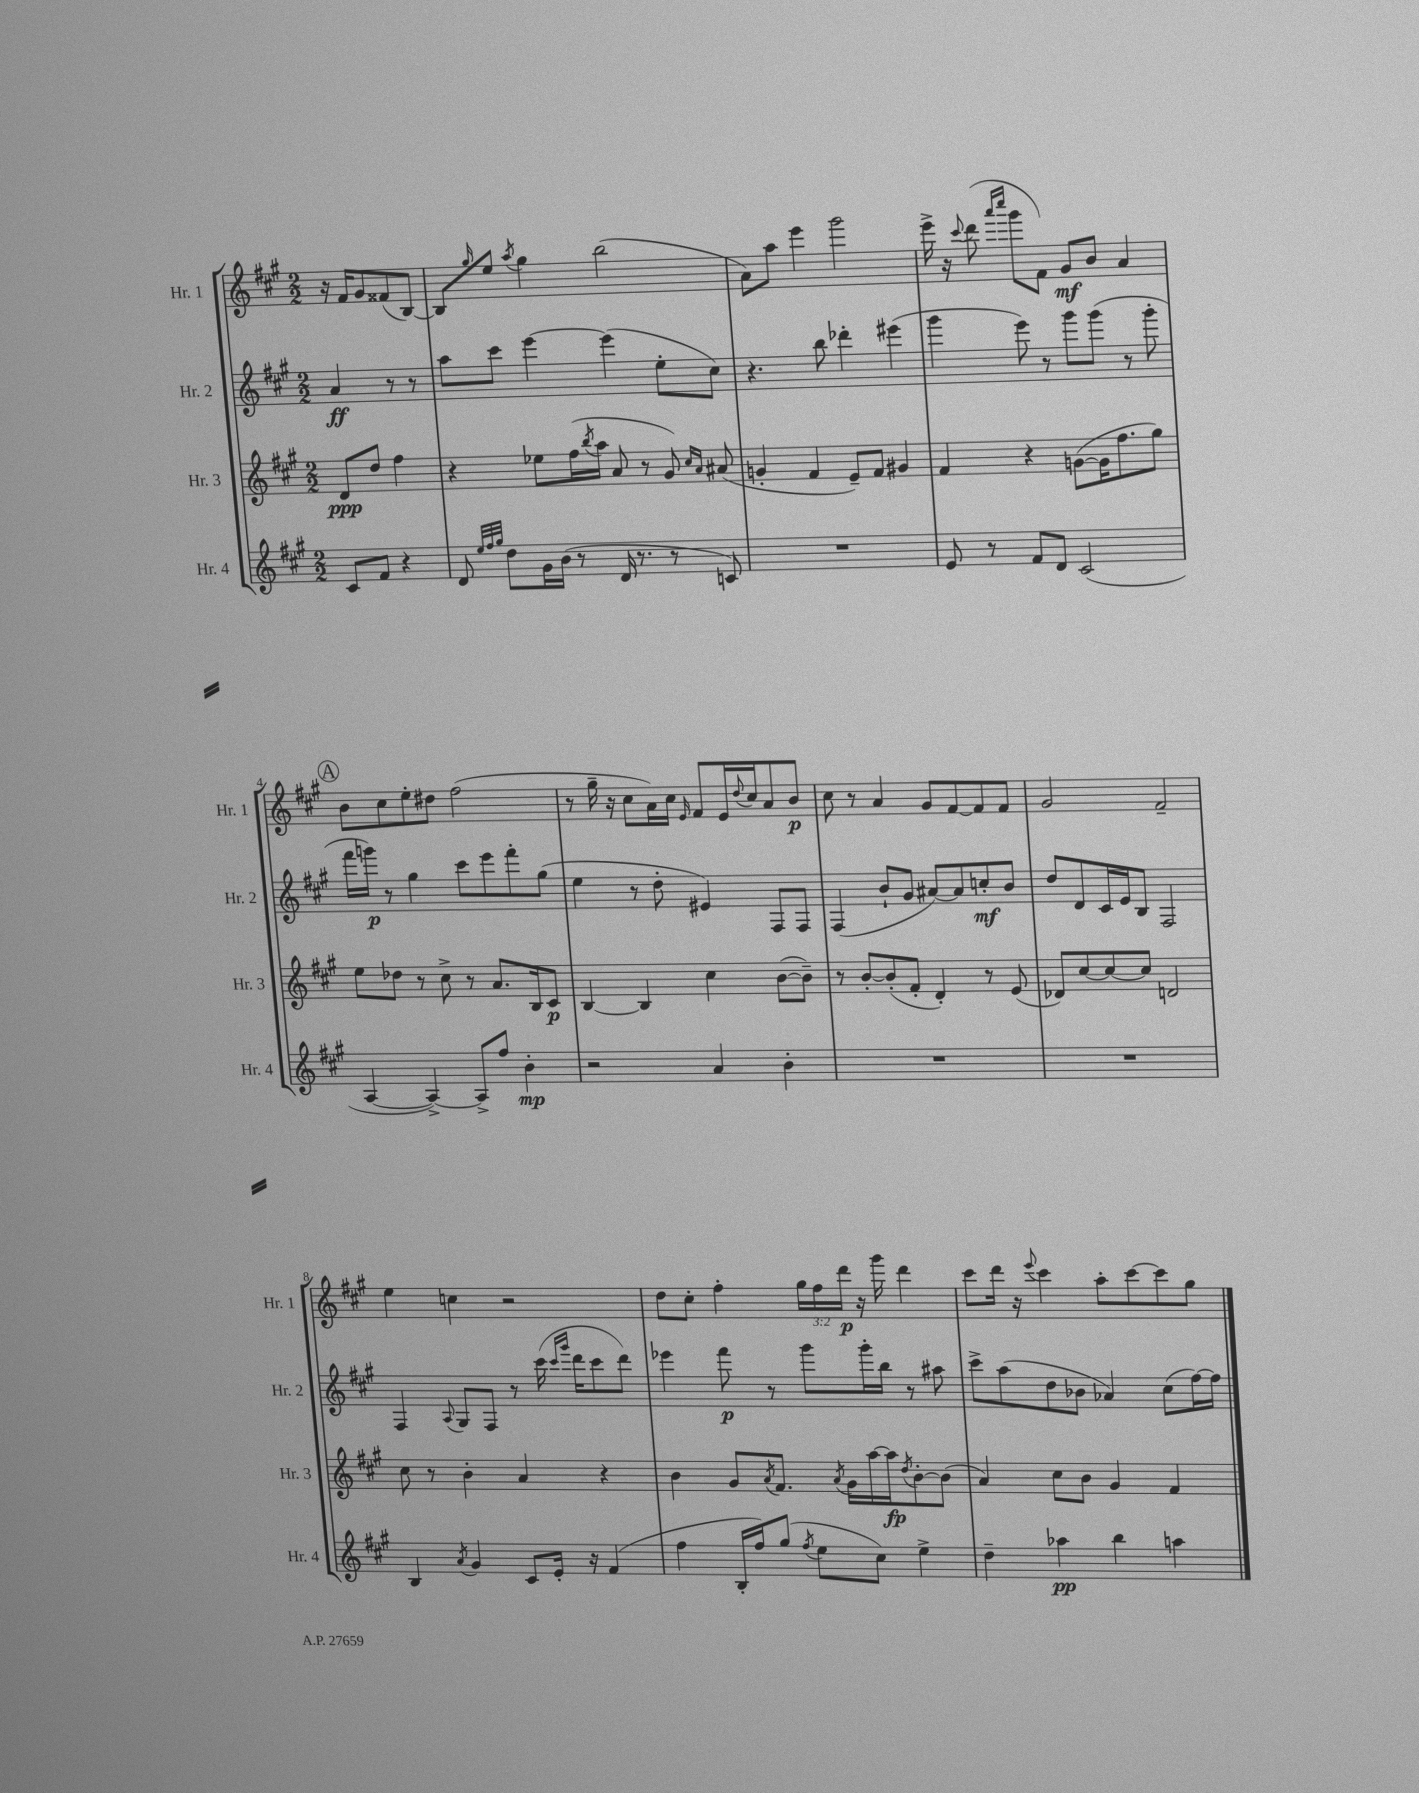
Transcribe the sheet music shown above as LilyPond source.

<<
\new StaffGroup <<
\new Staff = "s0" \with { instrumentName = "Hr. 1" shortInstrumentName = "Hr. 1" } {
    \clef treble \key a \major \numericTimeSignature \time 2/2 \override Staff.TupletNumber.text = #tuplet-number::calc-fraction-text \partial 2
    r16 fis'16 gis'8 fisis'8( b8~) |
    b8 \grace { gis''16 } e''8 \acciaccatura { a''8 } gis''4 b''2( |
    a'8) a''8 e'''4 gis'''2 |
    e'''16-> r16 \appoggiatura { cis'''8 } d'''8( \grace { a'''16 cis''''16 } gis'''8 fis'8) gis'8\mf b'8 a'4 |
    \mark \markup { \circle "A" } b'8 cis''8 e''8-. dis''8 fis''2( |
    r8 gis''16-- r16 cis''8 a'16) cis''16 \grace { e'16 } fis'8 e'16 \appoggiatura { d''8 } cis''16 a'8 b'8\p |
    cis''8 r8 a'4 gis'8 fis'8~ fis'8 fis'8 |
    gis'2 fis'2-- |
    e''4 c''4 r2 |
    d''8 cis''8-. fis''4-. \tuplet 3/2 { gis''16 fis''16 d'''16\p } r16 gis'''16 d'''4 |
    cis'''8 d'''16 r16 \appoggiatura { e'''8 } cis'''4 a''8-. cis'''8~ cis'''8 gis''8 \bar "|." |
}
\new Staff = "s1" \with { instrumentName = "Hr. 2" shortInstrumentName = "Hr. 2" } {
    \clef treble \key a \major \numericTimeSignature \time 2/2 \partial 2
    a'4\ff r8 r8 |
    a''8 cis'''8 e'''4~ e'''4( e''8-. cis''8) |
    r4. b''8 des'''4-. eis'''4( |
    gis'''4 e'''8) r8 gis'''8 gis'''8( r8 gis'''8-. |
    \mark \markup { \circle "A" } fis'''16 g'''16\p) r8 gis''4 cis'''8 e'''8 fis'''8-. gis''8( |
    e''4 r8 d''8-. eis'4) fis8 fis8 |
    fis4( b'8-! gis'8 ais'8~) ais'8 c''8-.\mf b'8 |
    d''8 d'8 cis'16 e'16 b8 fis2 |
    fis4 \appoggiatura { a8 } gis8 fis8 r8 cis'''16( \grace { cis'''16 gis'''16 } d'''16 cis'''8 d'''8) |
    ees'''4 fis'''8\p r8 gis'''8 gis'''16-. b''16 r8 ais''8 |
    cis'''8-> a''8( d''8 bes'8 aes'4) cis''8( fis''16~) fis''16 \bar "|." |
}
\new Staff = "s2" \with { instrumentName = "Hr. 3" shortInstrumentName = "Hr. 3" } {
    \clef treble \key a \major \numericTimeSignature \time 2/2 \partial 2
    d'8\ppp d''8 fis''4 |
    r4 ees''8 fis''16( \acciaccatura { b''8 } a''16 a'8 r8 gis'8) \grace { cis''16 a'16 } ais'8( |
    g'4-. fis'4 e'8--) fis'8 gis'4 |
    fis'4 r4 g'8~( g'16 fis''8. gis''8) |
    \mark \markup { \circle "A" } e''8 des''8 r8 cis''8-> r8 a'8. b16 cis'8\p |
    b4~ b4 cis''4 b'8~( b'8--) |
    r8 b'8~-. b'8-.( fis'8-. d'4-.) r8 e'8( |
    des'8) cis''8~ cis''8~ cis''8 d'2 |
    cis''8 r8 b'4-. a'4 r4 |
    b'4 gis'8 \acciaccatura { a'8 } fis'8. \acciaccatura { a'8 } gis'16 a''16~ a''16\fp \acciaccatura { d''8 } b'8~-. b'8( |
    a'4) cis''8 b'8 gis'4 fis'4 \bar "|." |
}
\new Staff = "s3" \with { instrumentName = "Hr. 4" shortInstrumentName = "Hr. 4" } {
    \clef treble \key a \major \numericTimeSignature \time 2/2 \partial 2
    cis'8 fis'8 r4 |
    d'8 \grace { e''32 fis''32 gis''32 } d''8 gis'16 b'16( r8 d'16 r8. r8 c'8) |
    R1 |
    e'8 r8 fis'8 d'8 cis'2( |
    \mark \markup { \circle "A" } a4~ a4~->) a8-> fis''8 b'4-.\mp |
    r2 a'4 b'4-. |
    R1 |
    R1 |
    b4 \acciaccatura { a'8 } gis'4 cis'8 e'16-. r16 fis'4( |
    fis''4 b16-. fis''16) gis''8( \acciaccatura { fis''8 } e''8 cis''8) e''4-> |
    d''4-- aes''4\pp b''4 a''4 \bar "|." |
}
>>
>>
